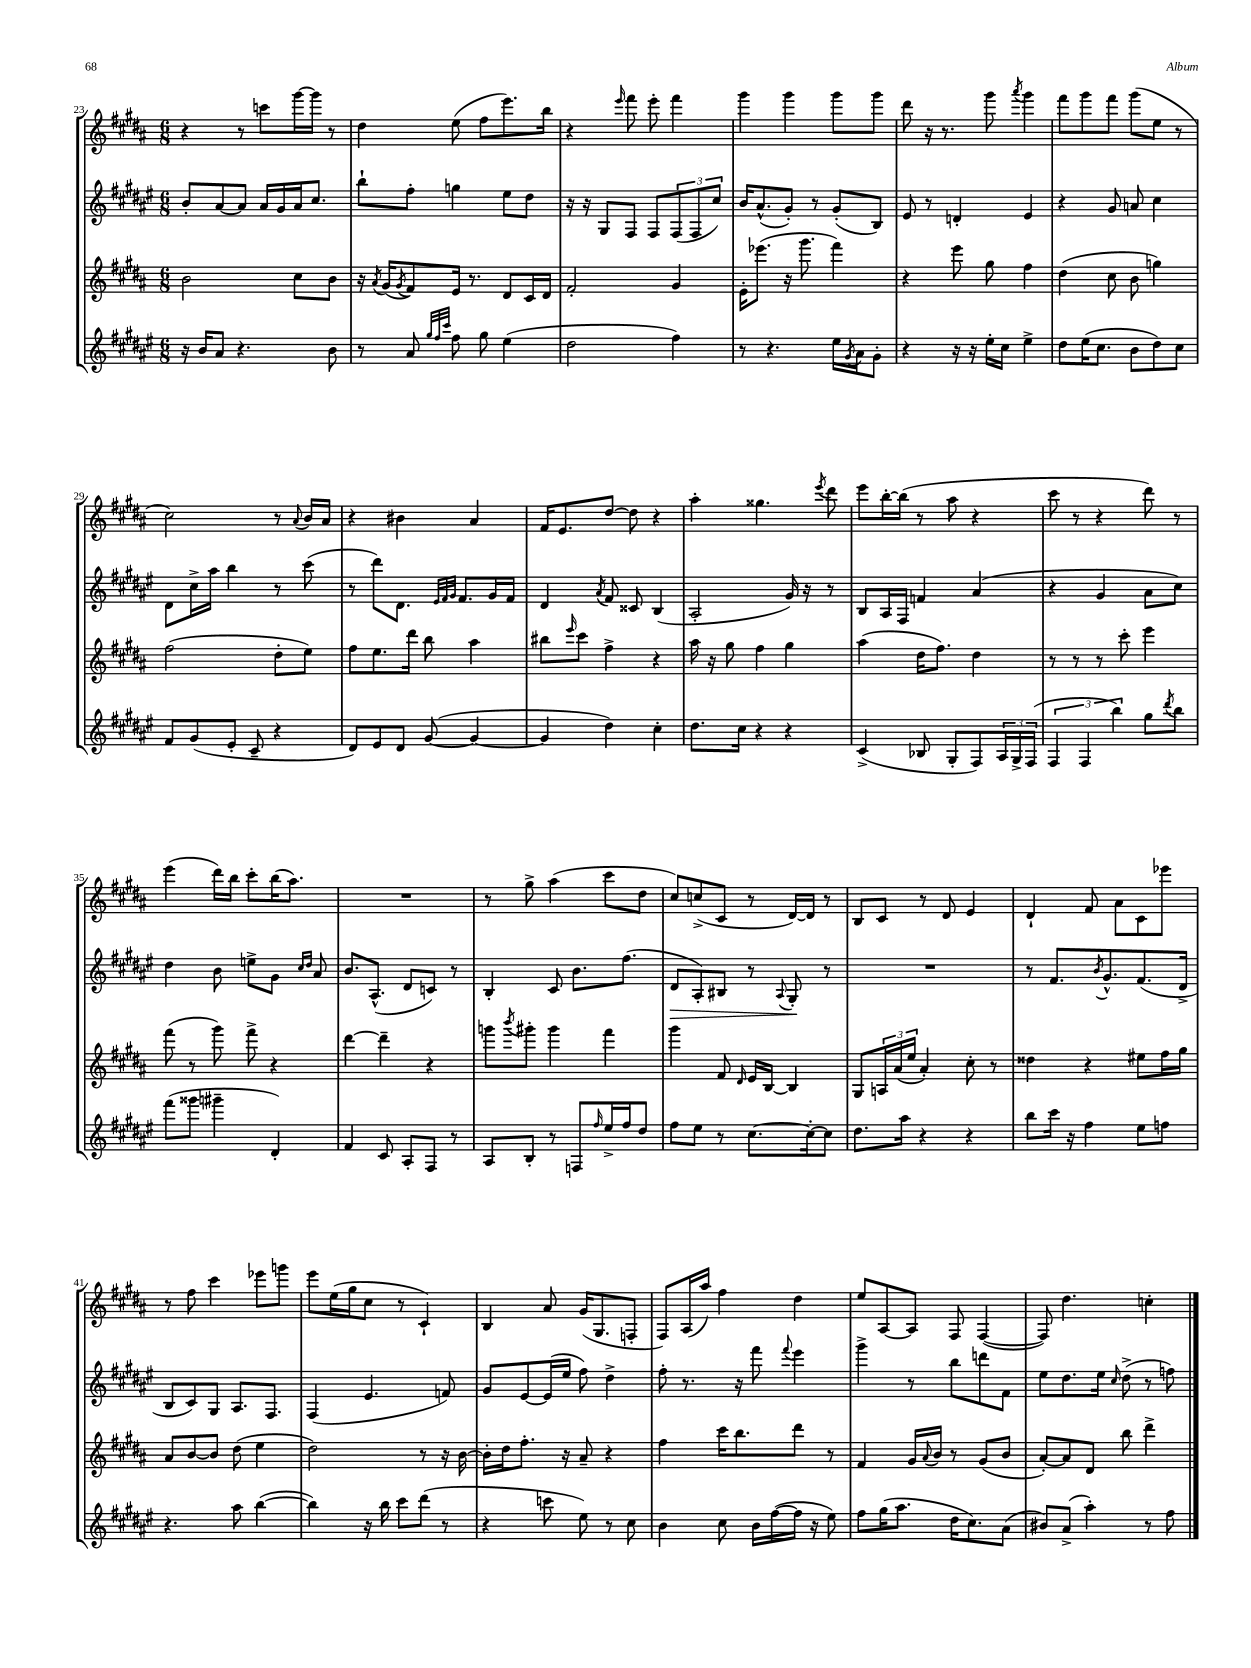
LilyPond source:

<<
\new StaffGroup <<
\new Staff = "s0" {
    \clef treble \key b \major \numericTimeSignature \time 6/8
    r4 r8 c'''8 gis'''16~ gis'''16 r8 |
    dis''4 e''8( fis''8 e'''8.) b''16 |
    r4 \grace { e'''16 } fis'''8 e'''8-. fis'''4 |
    gis'''4 gis'''4 gis'''8 gis'''8 |
    dis'''8 r16 r8. gis'''8 \acciaccatura { ais'''8 } gis'''4 |
    fis'''8 gis'''8 fis'''8 gis'''8( e''8 r8 |
    cis''2) r8 \appoggiatura { ais'8 } b'16 ais'16 |
    r4 bis'4 ais'4 |
    fis'16 e'8. dis''8~ dis''8 r4 |
    ais''4-. gisis''4. \acciaccatura { e'''8 } dis'''8 |
    e'''8 b''16~-. b''16( r8 ais''8 r4 |
    cis'''8 r8 r4 dis'''8) r8 |
    e'''4( dis'''16) b''16 cis'''8-. b''16( ais''8.) |
    R2. |
    r8 gis''8-> ais''4( cis'''8 dis''8 |
    cis''8) c''8->( cis'8 r8 dis'16~) dis'16 r8 |
    b8 cis'8 r8 dis'8 e'4 |
    dis'4-! fis'8 ais'8 cis'8 ees'''8 |
    r8 fis''8 cis'''4 ees'''8 g'''8 |
    e'''8 e''16( gis''16 cis''8 r8 cis'4-!) |
    b4 ais'8 gis'16( gis8. f8-. |
    fis8) ais16( ais''16) fis''4 dis''4 |
    e''8 ais8~ ais8 fis8 fis4~( |
    fis8) dis''4. c''4-. \bar "|." |
}
\new Staff = "s1" {
    \clef treble \key fis \major \numericTimeSignature \time 6/8
    b'8-. ais'8~ ais'8 ais'16 gis'16 ais'16 cis''8. |
    b''8-! fis''8-. g''4 eis''8 dis''8 |
    r16 r16 gis8 fis8 fis8 \tuplet 3/2 { fis8( fis8 cis''8) } |
    b'16 ais'8.-^( gis'8-.) r8 gis'8-.( b8) |
    eis'8 r8 d'4-. eis'4 |
    r4 gis'8 a'8 cis''4 |
    dis'8 cis''16-> ais''16 b''4 r8 cis'''8( |
    r8 dis'''8) dis'8. \grace { eis'32 fis'32 gis'32 } fis'8. gis'16 fis'16 |
    dis'4 \acciaccatura { ais'8 } fis'8 cisis'8 b4( |
    ais2-. gis'16) r16 r8 |
    b8 ais16 fis16 f'4 ais'4( |
    r4 gis'4 ais'8 cis''8) |
    dis''4 b'8 e''8-> gis'8 \grace { cis''16 dis''16 } ais'8 |
    b'8. ais8.-^( dis'8 c'8) r8 |
    b4-. cis'8 b'8. fis''8.( |
    dis'8\> ais8-.) bis8 r8 \appoggiatura { ais8 } gis8-.\! r8 |
    R2. |
    r8 fis'8. \acciaccatura { b'8 } gis'8.-^ fis'8.( dis'16-> |
    b8 cis'8) gis8 ais8. fis8. |
    fis4( eis'4. f'8) |
    gis'8 eis'8~ eis'16( eis''16 fis''8) dis''4-> |
    fis''8-. r8. r16 fis'''8 \appoggiatura { fis'''8 } eis'''4 |
    gis'''4-> r8 b''8 d'''8 fis'8 |
    eis''8 dis''8. eis''16 \grace { cis''16 } dis''8->( r8 f''8) \bar "|." |
}
\new Staff = "s2" {
    \clef treble \key b \major \numericTimeSignature \time 6/8
    b'2 cis''8 b'8 |
    r16 \acciaccatura { ais'8 } gis'16( \acciaccatura { gis'8 } fis'8) e'16 r8. dis'8 cis'16 dis'16 |
    fis'2-. gis'4 |
    e'16-. ees'''8.( r16 gis'''8. fis'''4) |
    r4 e'''8 gis''8 fis''4 |
    dis''4( cis''8 b'8 g''4) |
    fis''2( dis''8-. e''8) |
    fis''8 e''8. dis'''16 b''8 ais''4 |
    bis''8 \grace { e'''16 } cis'''8 fis''4-> r4 |
    ais''16 r16 gis''8 fis''4 gis''4 |
    ais''4( dis''16 fis''8.) dis''4 |
    r8 r8 r8 cis'''8-. e'''4 |
    fis'''8( r8 gis'''8) fis'''8-> r4 |
    dis'''4~ dis'''4-- r4 |
    g'''8 \acciaccatura { b'''8 } gis'''8-. gis'''4 fis'''4 |
    gis'''4 fis'8 \grace { dis'16 } e'16 b16~ b4 |
    gis8 \tuplet 3/2 { a16 ais'16( e''16 } ais'4-.) cis''8-. r8 |
    disis''4 r4 eis''8 fis''16 gis''16 |
    ais'8 b'8~ b'8 dis''8( e''4 |
    dis''2) r8 r16 b'16~ |
    b'16-. dis''16 fis''8.-. r16 ais'8-- r4 |
    fis''4 cis'''16 b''8. dis'''8 r8 |
    fis'4 gis'16 \appoggiatura { ais'8 } b'16 r8 gis'8( b'8 |
    ais'8~-.) ais'8 dis'8 b''8 dis'''4-> \bar "|." |
}
\new Staff = "s3" {
    \clef treble \key fis \major \numericTimeSignature \time 6/8
    r16 b'16 ais'8 r4. b'8 |
    r8 ais'8 \grace { gis''32 fis''32 cis'''32 } fis''8 gis''8 eis''4( |
    dis''2 fis''4) |
    r8 r4. eis''16 \acciaccatura { gis'8 } ais'16 gis'8-. |
    r4 r16 r16 eis''16-. cis''16 eis''4-> |
    dis''8 eis''16( cis''8. b'8 dis''8) cis''8 |
    fis'8 gis'8( eis'8-. cis'8-- r4 |
    dis'8) eis'8 dis'8 gis'8~( gis'4~ |
    gis'4 dis''4) cis''4-. |
    dis''8. cis''16 r4 r4 |
    cis'4->( bes8 gis8-. fis8) \tuplet 3/2 { ais16 gis16-> fis16( } |
    \tuplet 3/2 { fis4 fis4 b''4) } gis''8 \acciaccatura { dis'''8 } b''8 |
    fis'''8( gisis'''8 gis'''4-- dis'4-.) |
    fis'4 cis'8 ais8-. fis8 r8 |
    ais8 b8-. r8 f8 \grace { fis''16 } eis''16-> fis''16 dis''8 |
    fis''8 eis''8 r8 cis''8.~ cis''16~-. cis''8 |
    dis''8. ais''16 r4 r4 |
    b''8 cis'''16 r16 fis''4 eis''8 f''8 |
    r4. ais''8 b''4~( |
    b''4) r16 b''16 cis'''8 dis'''8( r8 |
    r4 c'''8 eis''8) r8 cis''8 |
    b'4 cis''8 b'16 fis''16~( fis''16 r16 eis''8) |
    fis''8 gis''16( ais''8. dis''16 cis''8.) ais'8( |
    bis'8) ais'8->( ais''4-.) r8 fis''8 \bar "|." |
}
>>
>>
\layout { \context { \Score currentBarNumber = #23 } }
